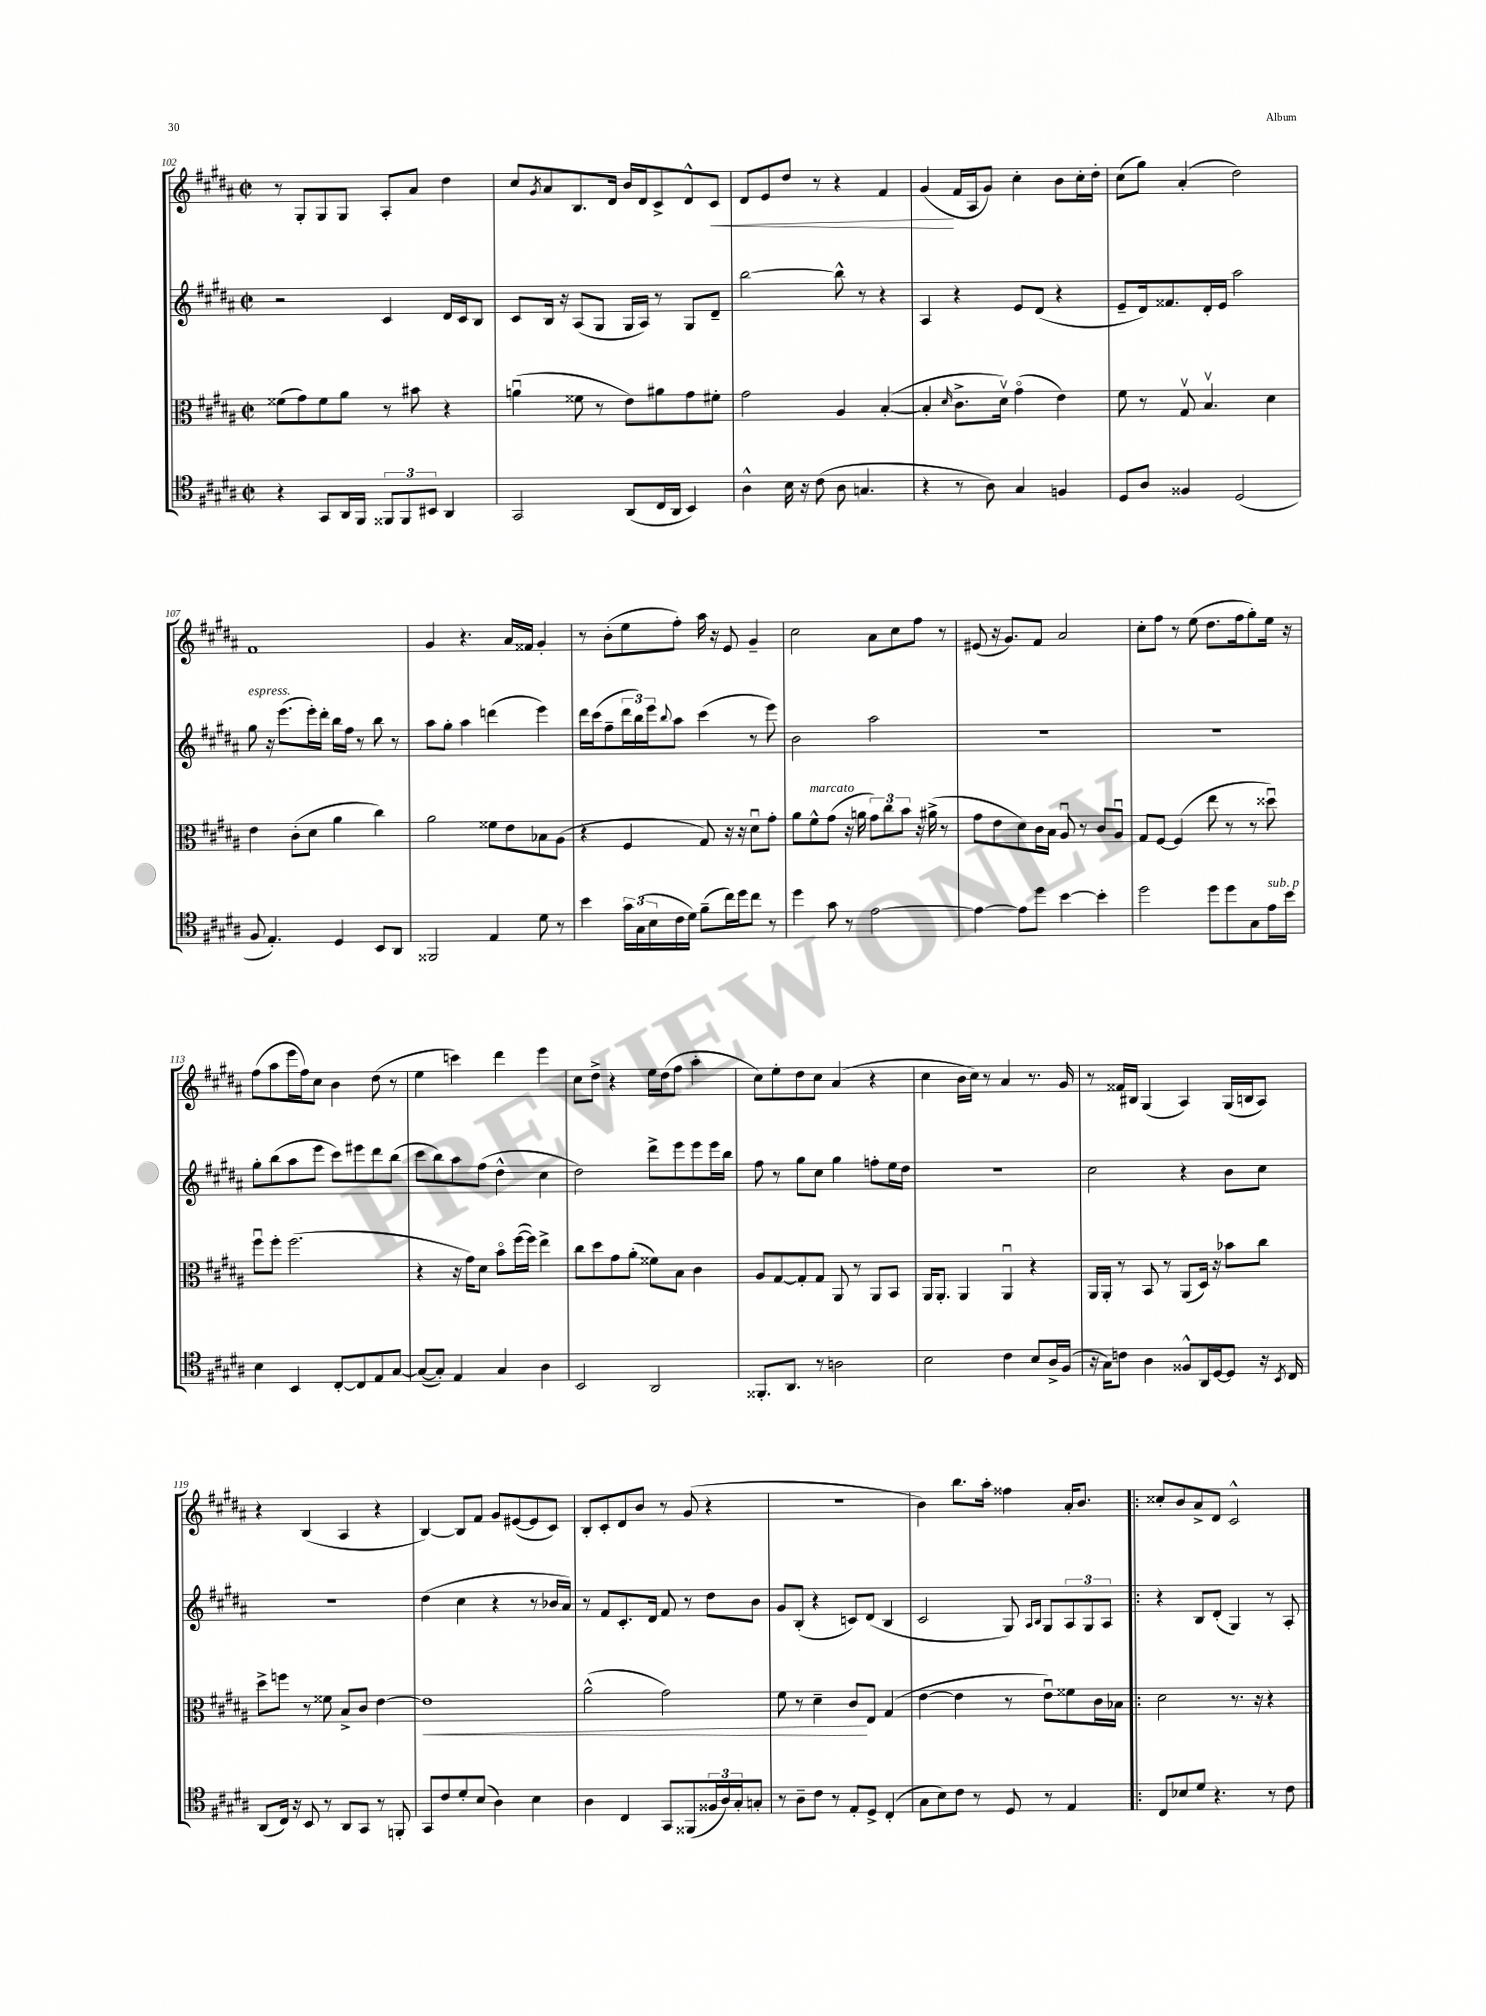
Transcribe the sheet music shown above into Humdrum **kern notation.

**kern	**kern	**dynam	**kern	**kern	**dynam
*part4	*part3	*part3	*part2	*part1	*part1
*staff4	*staff3	*staff3	*staff2	*staff1	*staff1
*clefC4	*clefC3	*	*clefG2	*clefG2	*
*k[f#c#g#d#a#]	*k[f#c#g#d#a#]	*	*k[f#c#g#d#a#]	*k[f#c#g#d#a#]	*
*M2/2	*M2/2	*	*M2/2	*M2/2	*
*met(c|)	*met(c|)	*	*met(c|)	*met(c|)	*
=102	=102	=102	=102	=102	=102
4r	(8f##X\L	.	2r	8r	.
.	8g#\)	.	.	8G#'/L	.
8GG#/L	8f##\	.	.	8G#/	.
16AA#/L	8a#\J	.	.	8G#/J	.
16FF#/JJ	.	.	.	.	.
12FF##X/L	8r	.	4c#/	8A#'/L	.
12FF##/	.	.	.	.	.
.	8b#X\	.	.	8a#/J	.
12BB#X/J	.	.	.	.	.
4AA#/	4r	.	16d#/LL	4dd#\	.
.	.	.	16c#/J	.	.
.	.	.	8B/J	.	.
=103	=103	=103	=103	=103	=103
2GG#/	(4anu\	.	8c#/L	8cc#/L	.
.	.	.	.	8qg#/	.
.	.	.	16B/Jk	8a#/	.
.	.	.	16r	.	.
.	8f##X\	.	(8A#/L	8.B/	.
.	8r	.	8G#/J	.	.
.	.	.	.	16d#/Jk	.
(8AA#/L	8e\L)	.	16G#/LL	16b/LL	.
.	.	.	16A#/JJ)	16d#/J	.
16C#/L	8a#X\	.	8r	8c#^/	.
16AA#/JJ	.	.	.	.	.
4BB/)	8g#\	.	8G#/L	8d#^^/	.
!	!	!	!	!	!LO:HP:b
.	8f#X'\J	.	8d#~/J	8c#/J	<
=104	=104	=104	=104	=104	=104
4A#^^\	2g#\	.	[2bb\	8d#/L	.
.	.	.	.	8e/	.
16B\	.	.	.	8dd#/J	.
16r	.	.	.	.	.
(8c#\	.	.	.	8r	.
8A#\	4A#/	.	8bb^^\]	4r	.
4.Gn/	.	.	8r	.	.
.	([4B'/	.	4r	4f#/	.
=105	=105	=105	=105	=105	=105
4r	4B'/]	.	4A#/	(4g#/	.
.	16qqd#/	.	.	.	.
8r	8.c#^\L	.	4r	16f#/LL	[
.	.	.	.	16A#/J	.
8A#\)	.	.	.	8g#/J)	.
.	16d#v\Jk)	.	.	.	.
4G#/	(4g#\	.	8e/L	4cc#'\	.
.	.	.	(8d#/J	.	.
4Fn/	4e\)	.	4r	8b\L	.
.	.	.	.	16cc#'\L	.
.	.	.	.	16dd#'\JJ	.
=106	=106	=106	=106	=106	=106
8D#/L	8f#\	.	8e~/L	(8cc#\L	.
8A#/J	8r	.	16d#/k)	8gg#\J)	.
.	.	.	8.f##X/	.	.
4F##X/	8G#v/	.	.	(4a#'/	.
.	4.Bv/	.	16d#'/L	.	.
.	.	.	16e/JJ	.	.
(2D#/	.	.	2aa#\	2dd#\)	.
.	4d#\	.	.	.	.
!!LO:LB:g=z
=107	=107	=107	=107	=107	=107
!	!	!	!LO:TX:a:i:t=espress.	!	!
8F#/	4e\	.	8gg#\	1f#	.
4.E'/)	.	.	16r	.	.
.	.	.	(8.eee\L	.	.
.	(8c#'\L	.	.	.	.
.	8d#\J	.	16eee'\L)	.	.
.	.	.	16ddd#'\JJ	.	.
4D#/	4a#\	.	16bb\LL	.	.
.	.	.	16ff#\JJ	.	.
.	.	.	8r	.	.
8BB/L	4cc#\)	.	8bb\	.	.
8AA#/J	.	.	8r	.	.
=108	=108	=108	=108	=108	=108
2FF##X/	2a#\	.	8aa#\L	4g#/	.
.	.	.	8gg#'\J	.	.
.	.	.	4aa#\	4.r	.
4E/	8f##X\L	.	(4dddn\	.	.
.	8e\	.	.	16a#/LL	.
.	.	.	.	16f##X/JJ	.
8d#\	8B-X\	.	4eee\)	4g#'/	.
8r	(8A#\J	.	.	.	.
=109	=109	=109	=109	=109	=109
4b\	4r	.	16ddd#\LL	8r	.
.	.	.	(16ccc#\J	.	.
.	.	.	8ff#~\	(8b'\L	.
24g#\LL	4F#/	.	24ddd#\L	8ee\	.
(24G#\	.	.	24bb\)	.	.
24B\	.	.	24eee\J	.	.
.	.	.	8qqbb/	.	.
16c#\	.	.	8aa#\J	8ff#'\J)	.
16d#\JJ)	.	.	.	.	.
(8f#~\L	8G#/)	.	(4ccc#\	16aa#\	.
.	.	.	.	16r	.
16cc#\L)	16r	.	.	8e/	.
16dd#\J	16r	.	.	.	.
8cc#\J	8d#u\L	.	8r	4g#~/	.
8r	8g#'\J	.	8eee\)	.	.
=110	=110	=110	=110	=110	=110
4dd#\	8a#\L	.	2b\	2cc#\	.
!	!LO:TX:a:i:t=marcato	!	!	!	!
.	8f#^^\	.	.	.	.
8g#\	(8g#\J	.	.	.	.
8r	16r	.	.	.	.
.	16an\	.	.	.	.
[2e\	12g#\L)	.	2aa#\	8a#\L	.
.	12cc#\	.	.	.	.
.	.	.	.	8cc#\	.
.	12b\J	.	.	.	.
.	16r	.	.	8ff#\J	.
.	(16a#X^\	.	.	.	.
.	8r	.	.	8r	.
=111	=111	=111	=111	=111	=111
4e\_	8g#\L	.	1r	(8e#X/	.
.	8e\	.	.	16r	.
.	.	.	.	8.g#/L)	.
8e\L]	8d#\)	.	.	.	.
8dd#\J	16c#\L	.	.	8f#/J	.
.	16B\JJ	.	.	.	.
[4b\	8A#u/	.	.	2a#/	.
.	8r	.	.	.	.
4b'\]	8c#/L	.	.	.	.
.	8A#u/J	.	.	.	.
=112	=112	=112	=112	=112	=112
2dd#\	8G#/L	.	1r	8cc#'\L	.
.	[8F#/J	.	.	8ff#\J	.
.	(4F#/]	.	.	8r	.
.	.	.	.	(8ee\	.
8dd#\L	8ee\	.	.	8.dd#\L	.
8dd#\	8r	.	.	.	.
.	.	.	.	16ff#\k	.
8G#\	8r	.	.	8gg#'\)	.
!LO:TX:a:i:t=sub. p	!	!	!	!	!
16e\L	8dd##Xu\)	.	.	16ee\Jk	.
16b\JJ	.	.	.	16r	.
!!LO:LB:g=z
=113	=113	=113	=113	=113	=113
4B\	8ff#u\L	.	8gg#'\L	(8ff#\L	.
.	8ff#'\J	.	(8bb\	8aa#\	.
4BB/	(2.ff#\	.	8aa#\	16eee\L	.
.	.	.	.	16ff#\J)	.
.	.	.	8eee\J	8cc#\J	.
[8C#'/L	.	.	8ccc#\L)	4b\	.
8C#/]	.	.	8eee#X\	.	.
8E/	.	.	8ddd#\	(8dd#\	.
[8G#/J	.	.	(8bb\J	8r	.
=114	=114	=114	=114	=114	=114
(8G#/L_	4r	.	8ccc#\L	4ee\	.
8G#'/J])	.	.	8bb\)	.	.
4E/	16r	.	8aa#\	4cccn\)	.
.	16g#\KL)	.	.	.	.
.	8d#\J	.	(8ff#\J	.	.
4G#/	8b\L	.	4dd#^^\	4ddd#\	.
.	([16ff#\L	.	.	.	.
.	16ff#\JJ])	.	.	.	.
4A#\	4ee^\	.	4cc#\	4eee\	.
=115	=115	=115	=115	=115	=115
2BB/	8cc#\L	.	2dd#\)	8cc#\L	.
.	8dd#\	.	.	8dd#^\J	.
.	8g#\	.	.	4r	.
.	(8a#'\J	.	.	.	.
2AA#/	8f##X\L)	.	8ddd#^\L	16ee\LL	.
.	.	.	.	(16dd#\J	.
.	8B\J	.	8eee\	8ff#\J	.
.	4c#\	.	8eee\	4aa#'\	.
.	.	.	16eee\L	.	.
.	.	.	16bb\JJ	.	.
=116	=116	=116	=116	=116	=116
8.FF##X'/L	8A#/L	.	8ff#\	8cc#\L)	.
.	[8G#/	.	8r	8ee'\	.
8.AA#/J	.	.	.	.	.
.	8G#'/]	.	8gg#\L	8dd#\	.
8r	8G#/J	.	8cc#\J	8cc#\J	.
2An\	8AA#/	.	4gg#\	(4a#/	.
.	8r	.	.	.	.
.	8AA#/L	.	8ffn'\L	4r	.
.	8BB/J	.	16ee\L	.	.
.	.	.	16dd#\JJ	.	.
=117	=117	=117	=117	=117	=117
2B\	16AA#/KL	.	1r	4cc#\	.
.	8.AA#'/J	.	.	.	.
.	4AA#/	.	.	16b\LL	.
.	.	.	.	16cc#\JJ)	.
.	.	.	.	8r	.
4c#\	4AA#u/	.	.	4a#/	.
8B/L	4r	.	.	8.r	.
16A#^/L	.	.	.	.	.
(16F#/JJ	.	.	.	16g#/	.
=118	=118	=118	=118	=118	=118
16r	16AA#/LL	.	2cc#\	8r	.
16G#\KL)	16AA#'/JJ	.	.	.	.
8cn\J	8r	.	.	16f##X/LL	.
.	.	.	.	16B#X/JJ	.
4A#\	8BB/	.	.	(4G#/	.
.	8r	.	.	.	.
8F##X^^/L	(8AA#/L	.	4r	4A#/)	.
16AA#/L	16D#/Jk)	.	.	.	.
[16D#/J	16r	.	.	.	.
8D#/J]	8b-X\L	.	8b\L	(16G#/LL	.
.	.	.	.	16Bn/J	.
16r	8cc#\J	.	8cc#\J	8A#/J)	.
8qBB/	.	.	.	.	.
16C#/	.	.	.	.	.
!!LO:LB:g=z
=119	=119	=119	=119	=119	=119
(8AA#/L	8dd#^\L	.	1r	4r	.
16C#/Jk)	8ffn\J	.	.	.	.
16r	.	.	.	.	.
8BB/	8r	.	.	(4B/	.
8r	8f##X\	.	.	.	.
8AA#/L	8B^/L	.	.	4A#/	.
8GG#/J	8c#/J	.	.	.	.
8r	[4e\	.	.	4r	.
8FFn'/	.	.	.	.	.
=120	=120	=120	=120	=120	=120
!	!	!LO:HP:b	!	!	!
8GG#/L	1e]	<	(4dd#\	[4B/)	.
8c#/	.	.	.	.	.
8d#'/	.	.	4cc#\	8B/L]	.
(8B/J	.	.	.	8f#/J	.
4A#\)	.	.	4r	8g#/L	.
.	.	.	.	([8e#X/	.
4B\	.	.	8r	8e#/]	.
.	.	.	16b-X/LL	8c#/J)	.
.	.	.	16a#/JJ)	.	.
=121	=121	=121	=121	=121	=121
4A#\	(2a#^^\	.	8r	8B'/L	.
.	.	.	8f#/L	8c#'/	.
4C#/	.	.	8.c#'/	8d#/	.
.	.	.	.	8b/J	.
.	.	.	16d#/Jk	.	.
8GG#/L	2g#\)	.	8f#/	8r	.
(8FF##X/	.	.	8r	(8g#/	.
24F##X/L	.	.	8dd#\L	4r	.
24A#/)	.	.	.	.	.
24G#'/J	.	.	.	.	.
8Gn'/J	.	.	8b\J	.	.
=122	=122	=122	=122	=122	=122
8r	8f#\	.	8g#/L	1r	.
8A#~\L	8r	.	(8B'/J	.	.
8c#\J	4d#~\	.	4r	.	.
8r	.	.	.	.	.
8E'/L	8c#/L	.	8cn/L)	.	.
8D#^/J	8E/J	[	(8d#/J	.	.
(4C#'/	(4G#/	.	4B/	.	.
=123	=123	=123	=123	=123	=123
8G#\L	[4e\	.	2c#/	4b\)	.
8B\)	.	.	.	.	.
8c#\J	4e\]	.	.	8.bb\L	.
8r	.	.	.	.	.
.	.	.	.	16aa#'\Jk	.
8D#/	8r	.	8G#/)	4ff##X\	.
.	.	.	16qqA#/LL	.	.
.	.	.	16qqB/JJ	.	.
8r	8eu\L)	.	8G#/L	.	.
4E/	8f##X\	.	12A#/	16a#'/KL	.
.	.	.	.	8.b/J	.
.	.	.	12G#/	.	.
.	16c#\L	.	.	.	.
.	.	.	12A#/J	.	.
.	16B-X\JJ	.	.	.	.
=124!|:	=124!|:	=124!|:	=124!|:	=124!|:	=124!|:
8C#/L	2d#\	.	4r	8cc##X'/L	.
8B-X/	.	.	.	8b/	.
8d#/J	.	.	8B/L	8a#^/	.
4.r	.	.	(8d#'/J	8d#/J	.
.	8.r	.	4G#/)	2c#^^/	.
.	16r	.	.	.	.
8r	4r	.	8r	.	.
8c#\	.	.	8A#'/	.	.
==	==	==	==	==	==
*-	*-	*-	*-	*-	*-
